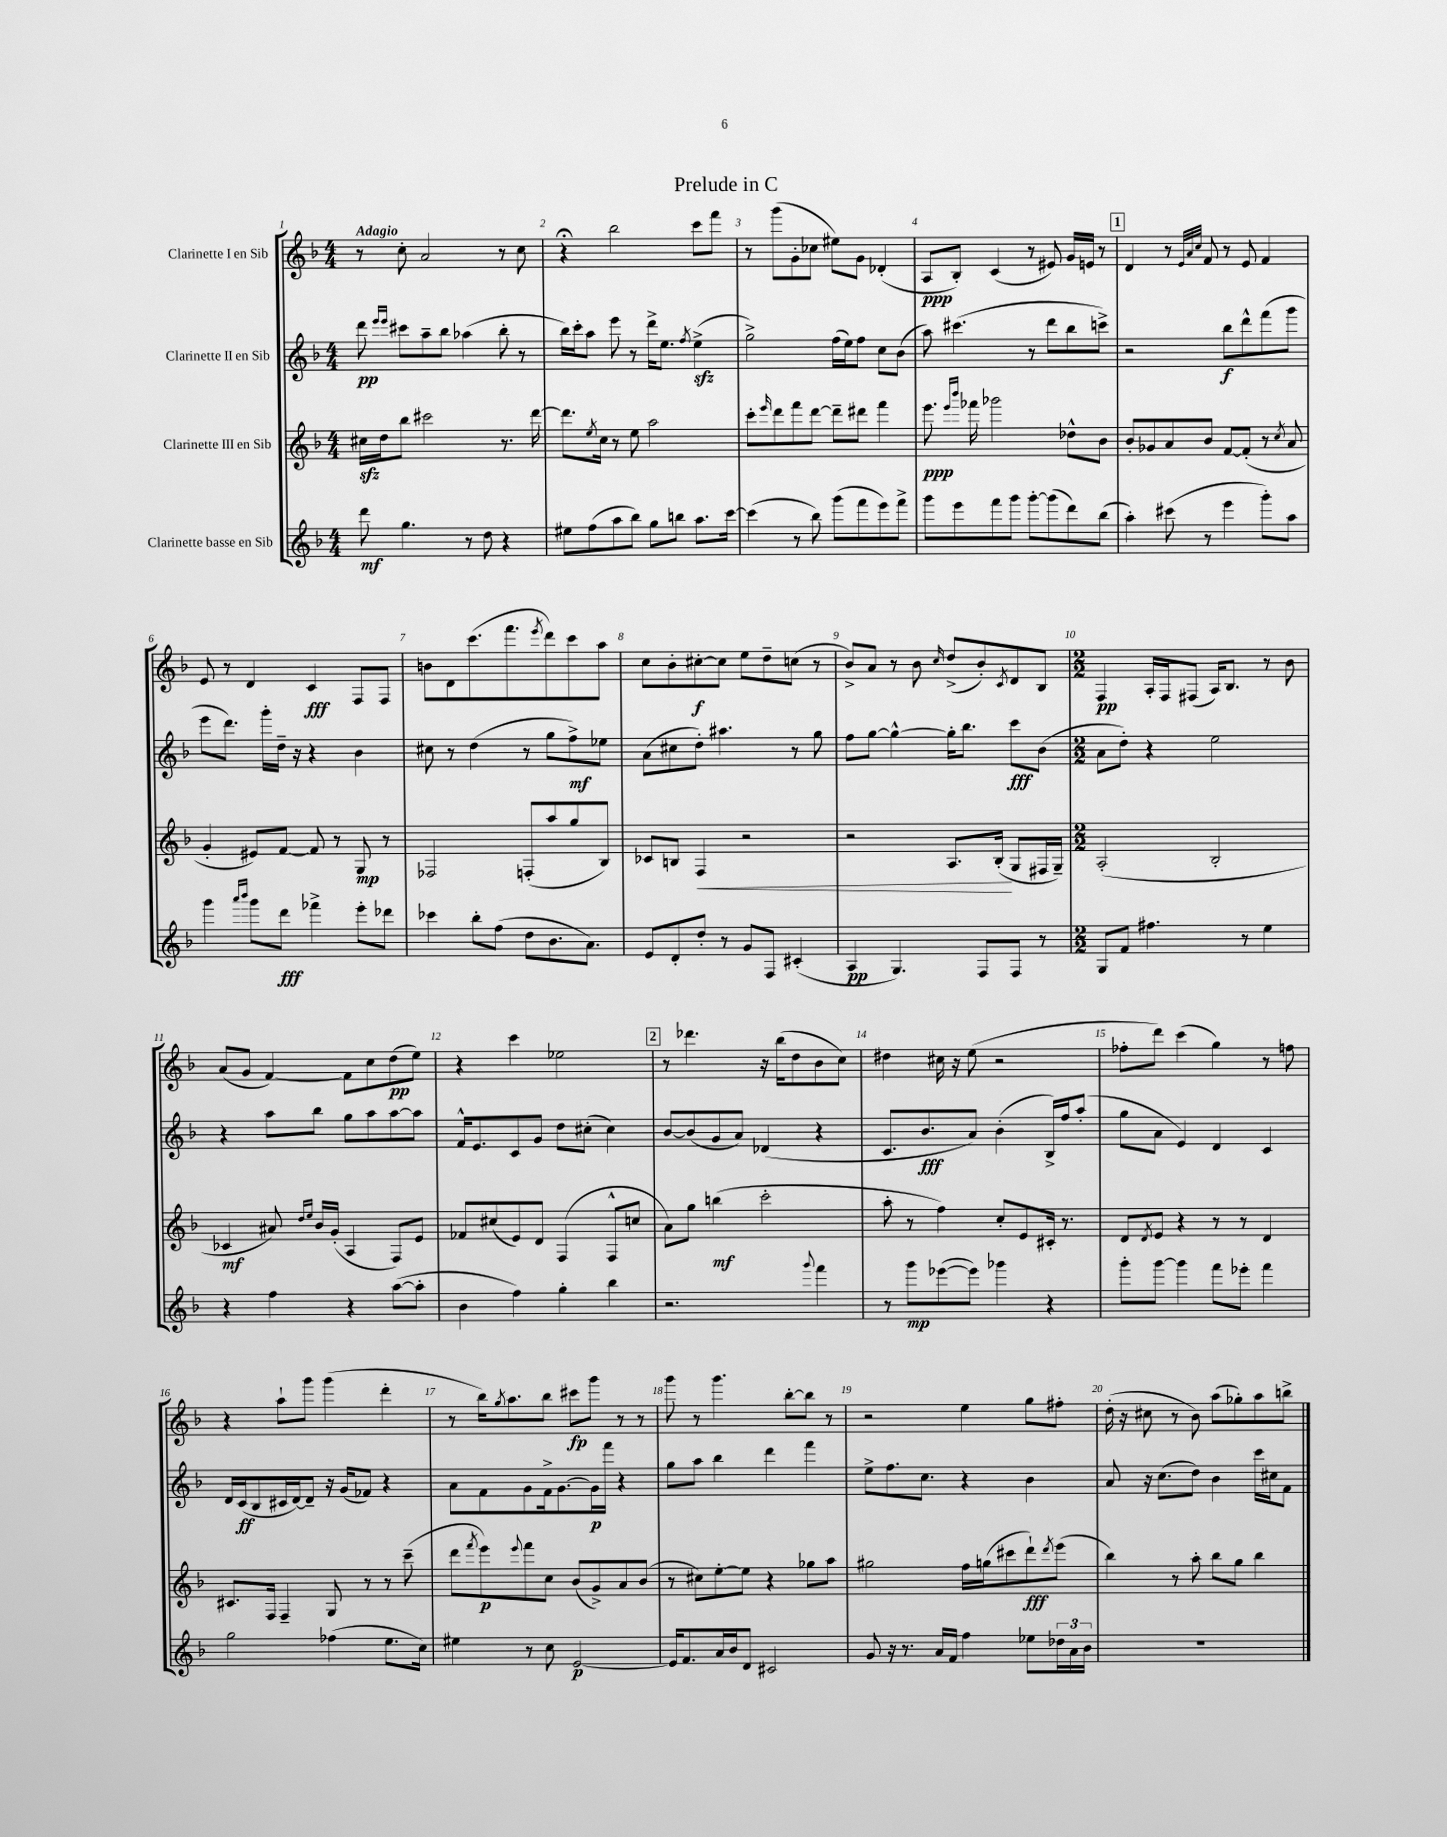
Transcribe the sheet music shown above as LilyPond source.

\header { title = "Prelude in C" }
<<
\new StaffGroup <<
\new Staff = "s0" \with { instrumentName = "Clarinette I en Sib" } {
    \clef treble \key f \major \numericTimeSignature \time 4/4 \tempo "Adagio"
    r8 c''8-. a'2 r8 c''8 |
    r4\fermata bes''2 c'''8 f'''8 |
    r8 g'''8( g'8-. ces''8 eis''8) g'8 des'4-.( |
    a8\ppp bes8-.) c'4( r8 eis'8) g'16 e'16 r8 |
    \mark \markup { \box "1" } d'4 r8 \grace { e'32 a'32 c''32 } f'8 r8 e'8 f'4 |
    e'8 r8 d'4 c'4\fff f8 f8 |
    b'8 d'8 c'''8.( f'''8. \acciaccatura { e'''8 } d'''8) c'''8 a''8 |
    c''8 bes'8-. cis''8~-.\f cis''8 e''8 d''8-- c''8( r8 |
    bes'8->) a'8 r8 bes'8 \grace { c''16 } d''8->( bes'8-.) \acciaccatura { c'8 } d'8 bes8 |
    \numericTimeSignature \time 2/2 f4\pp a16-. f16 fis8( a16) bes8. r8 bes'8 |
    a'8( g'8 f'4~) f'8 c''8 d''8\pp( e''8) |
    r4 c'''4 ees''2 |
    \mark \markup { \box "2" } r8 des'''4. r16 bes''16( d''8 bes'8 c''8) |
    dis''4 cis''16 r16 e''8( r2 |
    fes''8-. d'''8) c'''4( g''4) r8 f''8 |
    r4 a''8-! g'''8 g'''4( d'''4-. |
    r8 bes''16) \acciaccatura { g''8 } a''8. bes''8 cis'''8\fp g'''8 r8 r8 |
    g'''8 r8 g'''4. bes''8~-. bes''8 r8 |
    r2 e''4 g''8 fis''8-. |
    d''16-.( r16 cis''8 r8 bes'8) a''8( ges''8-.) a''8 b''8-> \bar "|." |
}
\new Staff = "s1" \with { instrumentName = "Clarinette II en Sib" } {
    \clef treble \key f \major \numericTimeSignature \time 4/4
    d'''8\pp \grace { e'''16 e'''16 } cis'''8 a''8-- bes''8 aes''4( bes''8-. r8 |
    bes''16) c'''16-. a''8 e'''8 r8 d'''16-> e''8. \acciaccatura { f''8 } e''4->\sfz( |
    g''2->) f''16( e''16) f''8 c''8 bes'8( |
    a''8) cis'''4.( r8 d'''8 bes''8 c'''8->) |
    \mark \markup { \box "1" } r2 bes''8\f d'''8-^ f'''8( g'''8 |
    e'''8 d'''8.) g'''16-. d''16-- r16 r4 bes'4 |
    cis''8 r8 d''4( r8 g''8 f''8->\mf) ees''8 |
    a'8( cis''8 d''8-.) ais''4. r8 g''8 |
    f''8 g''8~ g''4~-^ g''16-. bes''8. c'''8\fff bes'8( |
    \numericTimeSignature \time 2/2 a'8 d''8-.) r4 e''2 |
    r4 a''8 bes''8 g''8 a''8 a''8~ a''8 |
    f'16-^ e'8. c'8 g'8 d''8 cis''8-.( cis''4) |
    \mark \markup { \box "2" } bes'8~ bes'8( g'8 a'8) des'4( r4 |
    c'8. bes'8.\fff a'8) bes'4-.( bes16->) f''16 a''8-.( |
    g''8 a'8 e'4) d'4 c'4 |
    d'16 c'16\ff( bes8 cis'16 d'16~) d'8-- r16 g'16( fes'8) r4 |
    a'8 f'8 g'8 f'16-> g'8.~ g'16\p f'''16 r4 |
    g''8 a''8 bes''4 d'''4 f'''4 |
    e''8-> f''8. c''8. r4 bes'4 |
    a'8 r16 c''8.( d''8) bes'4 c'''16 cis''16 f'8 \bar "|." |
}
\new Staff = "s2" \with { instrumentName = "Clarinette III en Sib" } {
    \clef treble \key f \major \numericTimeSignature \time 4/4
    cis''16\sfz d''16 bes''8 cis'''2 r8. d'''16~ |
    d'''8. \acciaccatura { e''8 } c''16 r8 e''8 a''2 |
    c'''8-. \grace { e'''16 } d'''8 f'''8 d'''8~ d'''8-- dis'''8 f'''4 |
    e'''8.\ppp \grace { e'''16 bes'''16 } fes'''16 ges'''2 des''8-^ bes'8 |
    \mark \markup { \box "1" } bes'8-. ges'8 a'8 bes'8 f'8~ f'8-.( r8 \acciaccatura { c''8 } a'8 |
    g'4-. eis'8) f'8~ f'8 r8 g8\mp r8 |
    fes2 f8-.( a''8 g''8 bes8) |
    ces'8 b8 f4\< r2 |
    r2 a8. bes16-.\!( g8 fis16 g16--) |
    \numericTimeSignature \time 2/2 a2-.( bes2-. |
    ces'4\mf ais'8) \grace { d''16 e''16 } bes'16 g'16-.( a4 f8) e'8 |
    fes'8 cis''8( e'8) d'8 f4( f8-^ c''8 |
    \mark \markup { \box "2" } a'8) g''8 b''4\mf( c'''2-. |
    a''8-. r8 f''4) c''8-. e'8 cis'16-. r8. |
    d'8 \acciaccatura { d'8 } e'8 r4 r8 r8 d'4 |
    cis'8. f16 f4-- g8 r8 r8 c'''8--( |
    d'''8 \acciaccatura { f'''8 } e'''8\p) \appoggiatura { e'''8 } f'''8 c''8 bes'8( g'8->) a'8 bes'8( |
    r8 cis''8) e''8~-. e''8 r4 ges''8 a''8 |
    gis''2 f''16 g''16( cis'''8 d'''8-!\fff) \acciaccatura { d'''8 } e'''8( |
    bes''4) r8 a''8-. bes''8 g''8 bes''4 \bar "|." |
}
\new Staff = "s3" \with { instrumentName = "Clarinette basse en Sib" } {
    \clef treble \key f \major \numericTimeSignature \time 4/4
    d'''8\mf g''4. r8 d''8 r4 |
    eis''8 f''8( a''8 bes''8) g''8 b''8 a''8. c'''16~ |
    c'''4( r8 bes''8) g'''8( f'''8 e'''8) f'''8-> |
    g'''8 e'''8 f'''8 g'''8 g'''8~-. g'''8( d'''8) bes''8( |
    \mark \markup { \box "1" } a''4-.) cis'''8( r8 e'''4 g'''8-.) a''8 |
    g'''4 \grace { a'''16 bes'''16 } g'''8 d'''8\fff fes'''4-> e'''8-. des'''8 |
    ces'''4 bes''8-. f''8( d''8 bes'8. a'8.) |
    e'8 d'8-. d''8-. r8 g'8 f8 cis'4-.( |
    a4\pp g4.) f8 f8 r8 |
    \numericTimeSignature \time 2/2 g8 f'8 fis''4. r8 e''4 |
    r4 f''4 r4 a''8~( a''8-. |
    bes'4 f''4) g''4-. bes''4 |
    \mark \markup { \box "2" } r2. \appoggiatura { g'''8 } f'''4 |
    r8 g'''8\mp ees'''8~( ees'''8) ges'''4 r4 |
    g'''8-. g'''8~ g'''4 f'''8 ees'''8-. f'''4 |
    g''2 fes''4( e''8. c''16) |
    eis''4 r8 c''8 e'2~\p |
    e'16 f'8. a'16 bes'16 d'8 cis'2 |
    g'8 r16 r8. a'16 f'16 f''4 ees''8 \tuplet 3/2 { des''16 a'16 bes'16 } |
    R1 \bar "|." |
}
>>
>>
\layout { \context { \Score \override BarNumber.break-visibility = ##(#f #t #t) barNumberVisibility = #all-bar-numbers-visible } }
